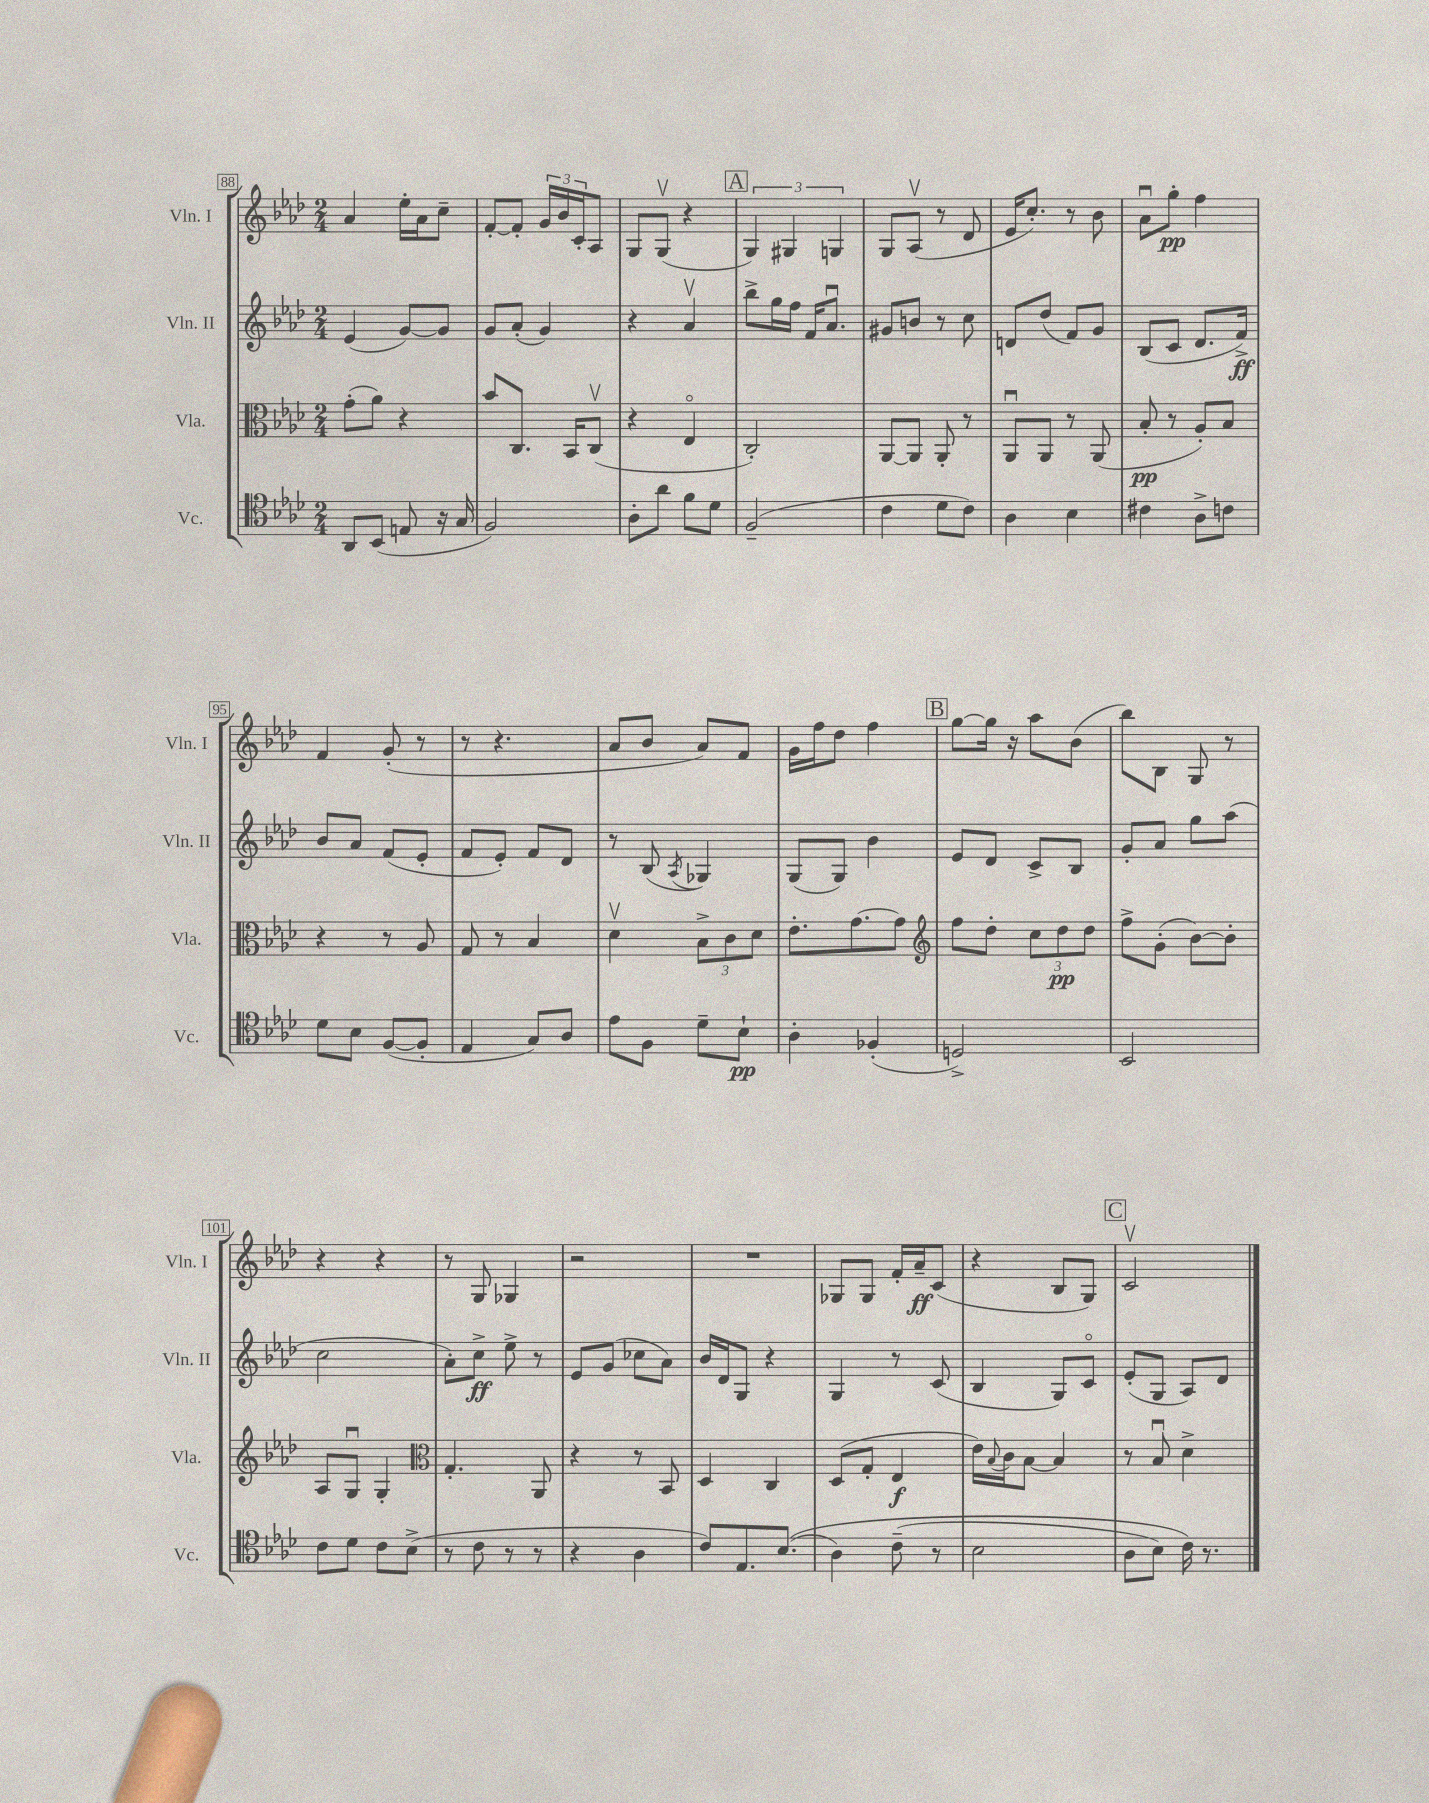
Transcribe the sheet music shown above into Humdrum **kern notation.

**kern	**kern	**kern	**kern
*staff4	*staff3	*staff2	*staff1
*clefC4	*clefC3	*clefG2	*clefG2
*k[b-e-a-d-]	*k[b-e-a-d-]	*k[b-e-a-d-]	*k[b-e-a-d-]
*M2/4	*M2/4	*M2/4	*M2/4
8AA-	(8g'	(4e-	4a-
(8BB-	8a-)	.	.
8E	4r	[8g)	16ee-'
.	.	.	16a-
16r	.	8g]	8cc~
16G	.	.	.
=	=	=	=
2F)	8b-	8g	[8f'
.	8.C	(8a-'	8f']
.	.	4g)	24g
.	.	.	24b-
.	16BB-	.	.
.	.	.	24c'
.	(8Cv	.	8A-
=	=	=	=
8A-'	4r	4r	8G
8a-	.	.	(8Gv
8f	4E-o	4a-v	4r
8d-	.	.	.
=	=	=	=
(2F~	2C')	8bb-^	6G)
.	.	16gg	.
.	.	.	6G#
.	.	16ff	.
.	.	16f	.
.	.	8.a-u	.
.	.	.	6G
=	=	=	=
4c	[8AA-	8g#	8G
.	8AA-]	8b	(8A-v
8d-	8AA-'	8r	8r
8c)	8r	8cc	8d-
=	=	=	=
4A-	8AA-u	8d	16e-
.	.	.	8.cc')
.	8AA-	(8dd-	.
4B-	8r	8f)	8r
.	(8AA-	8g	8b-
=	=	=	=
4c#	8B-'	(8B-	8a-u
.	8r	8c	8gg'
8A-^	8A-')	8.d-	4ff
8c	8B-	.	.
.	.	16f^)	.
=	=	=	=
8d-	4r	8b-	4f
8B-	.	8a-	.
([8F	8r	(8f	(8g'
8F']	8A-	8e-'	8r
=	=	=	=
4E-	8G	8f	8r
.	8r	8e-')	4.r
8G)	4B-	8f	.
8A-	.	8d-	.
=	=	=	=
8e-	4d-v	8r	8a-
8F	.	(8B-	8b-
.	.	8qA-	.
8d-~	12B-^	4G-)	8a-)
.	12c	.	.
8B-`	.	.	8f
.	12d-	.	.
=	=	=	=
4A-'	8.e-'	(8G	16g
.	.	.	16ff
.	.	8G)	8dd-
.	[8.g	.	.
(4F-'	.	4b-	4ff
.	8g]	.	.
=	=	=	=
*	*clefG2	*	*
2D^)	8ff	8e-	[8gg
.	8dd-'	8d-	16gg]
.	.	.	16r
.	12cc	8c^	8aa-
.	12dd-	.	.
.	.	8B-	(8b-
.	12dd-	.	.
=	=	=	=
2BB-	8ff^	8g'	8bb-)
.	(8g'	8a-	8B-
.	[8b-)	8gg	8G
.	8b-']	(8aa-	8r
=	=	=	=
8c	8A-	2cc	4r
8d-	8Gu	.	.
8c	4G'	.	4r
(8B-^	.	.	.
=	=	=	=
*	*clefC3	*	*
8r	4.G'	8a-')	8r
8c	.	8cc^	8G
8r	.	8ee-^	4G-
8r	8AA-	8r	.
=	=	=	=
4r	4r	8e-	2r
.	.	(8g	.
4A-	8r	8cc-	.
.	8BB-	8a-)	.
=	=	=	=
8c)	4D-	16b-	2r
.	.	16d-	.
8.E-	.	8G	.
.	4C	4r	.
&((8.B-	.	.	.
=	=	=	=
4A-)	(8D-	4G	8G-
.	8G'	.	8G-
(8c~	4E-	8r	16f'
.	.	.	16a-~
8r	.	(8c	(8c
=	=	=	=
2B-	16e-)	4B-	4r
.	8qqB-	.	.
.	16c	.	.
.	[8B-	.	.
.	4B-]	8G)	8B-
.	.	8co	8G)
=	=	=	=
8A-	8r	(8e-'	2cv
8B-)	8B-u	8G	.
16c&)	4d-^	8A-)	.
8.r	.	.	.
.	.	8d-	.
==	==	==	==
*-	*-	*-	*-
